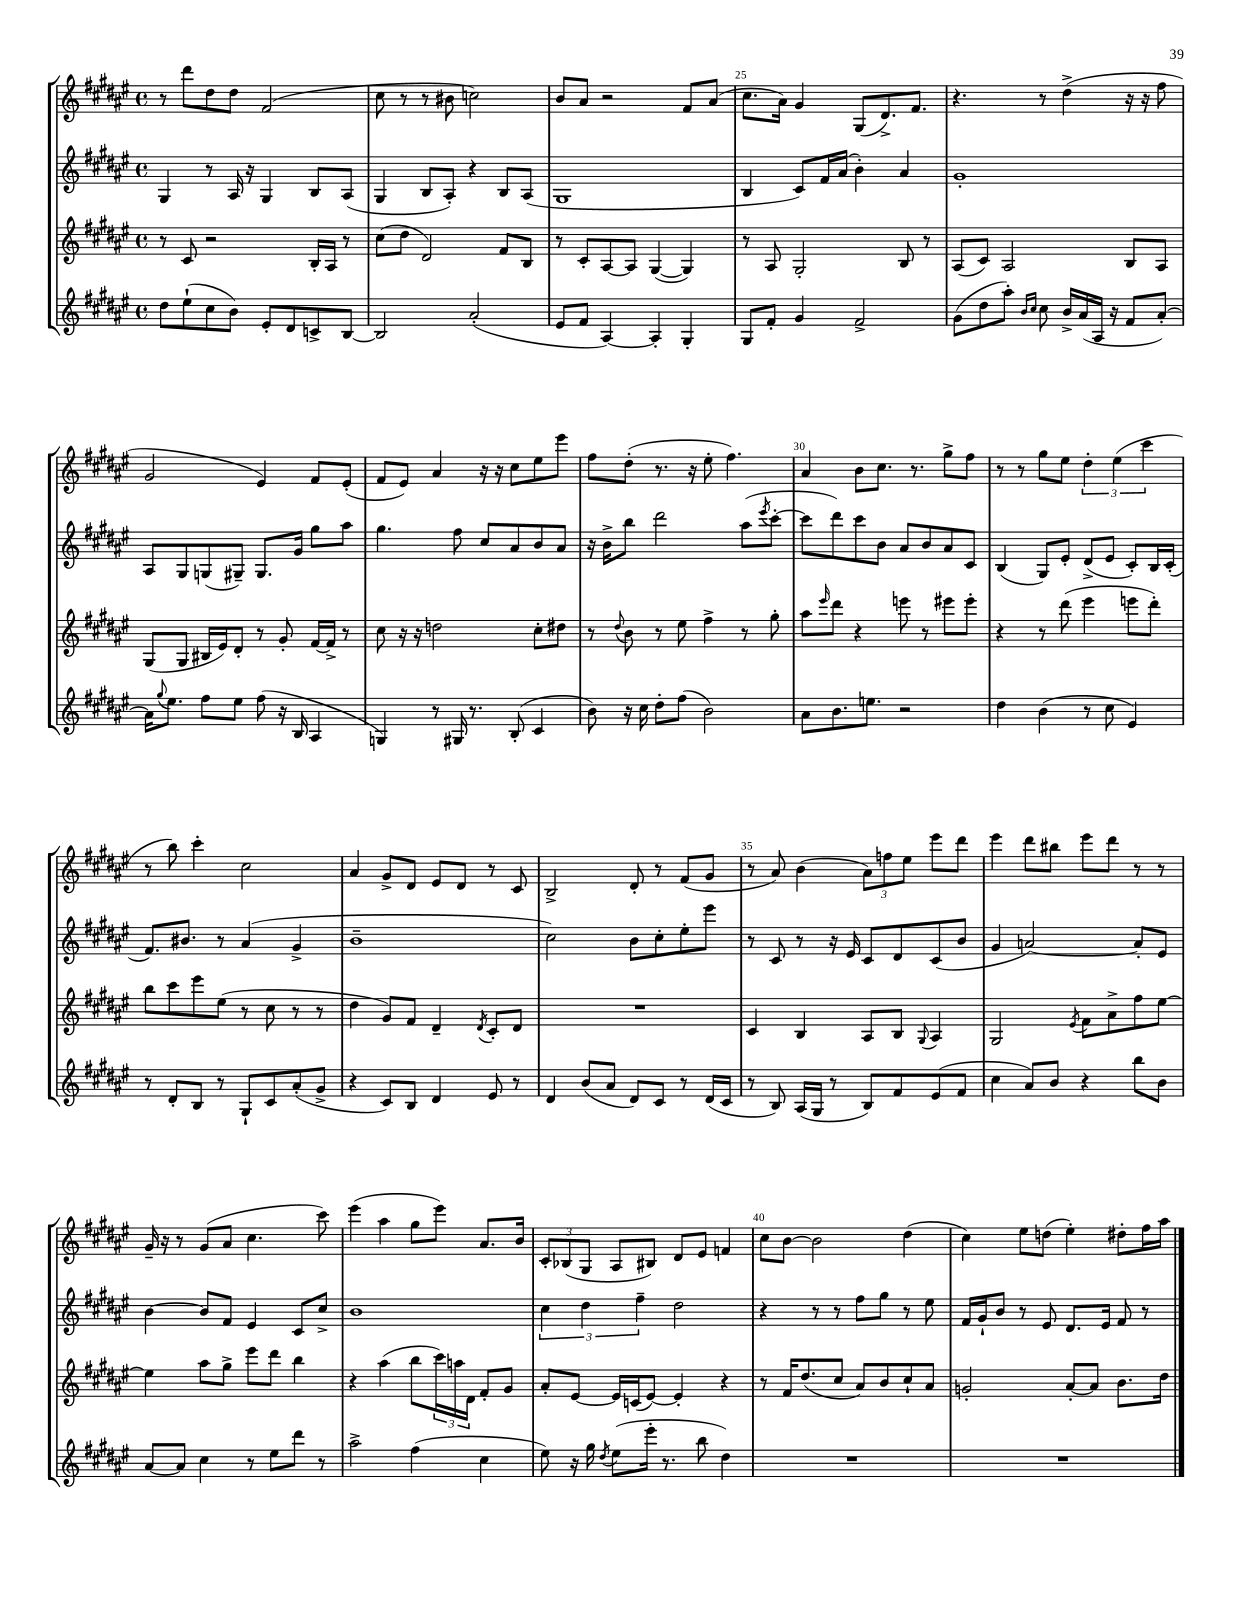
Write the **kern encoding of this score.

**kern	**kern	**kern	**kern
*staff4	*staff3	*staff2	*staff1
*clefG2	*clefG2	*clefG2	*clefG2
*k[f#c#g#d#a#e#]	*k[f#c#g#d#a#e#]	*k[f#c#g#d#a#e#]	*k[f#c#g#d#a#e#]
*M4/4	*M4/4	*M4/4	*M4/4
*met(c)	*met(c)	*met(c)	*met(c)
8dd#	8r	4G#	8r
(8ee#`	8c#	.	8ddd#
8cc#	2r	8r	8dd#
8b)	.	16A#	8dd#
.	.	16r	.
8e#'	.	4G#	(2f#
8d#	.	.	.
8c^	16B'	8B	.
.	16A#	.	.
[8B	8r	(8A#	.
=	=	=	=
2B]	(8cc#	4G#	8cc#
.	8dd#	.	8r
.	2d#)	8B	8r
.	.	8A#')	8b#
(2a#'	.	4r	2cc)
.	8f#	8B	.
.	8B	(8A#	.
=	=	=	=
8e#	8r	1G#	8b
8f#	8c#'	.	8a#
[4A#)	[8A#	.	2r
.	8A#]	.	.
4A#']	([4G#	.	.
4G#'	4G#])	.	8f#
.	.	.	(8a#
=	=	=	=
8G#	8r	4B	8.cc#
8f#'	8A#	.	.
.	.	.	16a#)
4g#	2G#'	8c#)	4g#
.	.	16f#	.
.	.	(16a#	.
2f#^	.	4b')	(8G#
.	.	.	8.d#^)
.	8B	4a#	.
.	.	.	8.f#
.	8r	.	.
=	=	=	=
(8g#	(8A#	1g#'	4.r
8dd#	8c#)	.	.
8aa#')	2A#	.	.
16qqb	.	.	.
16qqcc#	.	.	.
8cc#	.	.	8r
16b^	.	.	(4dd#^
(16a#	.	.	.
16A#	.	.	.
16r	.	.	.
8f#	8B	.	16r
.	.	.	16r
[8a#')	8A#	.	8ff#
=	=	=	=
16a#]	(8G#	8A#	2g#
8qqgg#	.	.	.
8.ee#	.	.	.
.	8G#	8G#	.
8ff#	16B#	(8G	.
.	16e#)	.	.
8ee#	8d#'	8G#~)	.
(8ff#	8r	8.G#	4e#)
16r	8g#'	.	.
16B	.	16g#	.
4A#	[16f#	8gg#	8f#
.	16f#^]	.	.
.	8r	8aa#	(8e#'
=	=	=	=
4G)	8cc#	4.gg#	8f#
.	16r	.	8e#)
.	16r	.	.
8r	2dd	.	4a#
16G#	.	8ff#	.
8.r	.	.	.
.	.	8cc#	16r
.	.	.	16r
(8B'	.	8a#	8cc#
4c#	8cc#'	8b	8ee#
.	8dd#	8a#	8eee#
=	=	=	=
8b)	8r	16r	8ff#
.	.	16b^	.
.	8qqdd#	.	.
16r	8b	8bb	(8dd#'
16cc#	.	.	.
8dd#'	8r	2ddd#	8.r
(8ff#	8ee#	.	.
.	.	.	16r
2b)	4ff#^	.	8ee#'
.	.	.	4.ff#)
.	8r	(8aa#	.
.	.	8qeee#	.
.	8gg#'	[8ccc#'	.
=	=	=	=
8a#	8aa#	8ccc#]	4a#
.	16qqeee#	.	.
8.b	8ddd#	8ddd#)	.
.	4r	8ccc#	8b
8.ee	.	.	.
.	.	8b	8.cc#
2r	8eee	8a#	.
.	.	.	8.r
.	8r	8b	.
.	8eee#	8a#	8gg#^
.	8eee#'	8c#	8ff#
=	=	=	=
4dd#	4r	(4B	8r
.	.	.	8r
(4b	8r	8G#)	8gg#
.	(8ddd#	8e#'	8ee#
8r	4eee#	(8d#^	6dd#'
8cc#	.	8e#	.
.	.	.	(6ee#
4e#)	8eee	8c#')	.
.	.	.	6ccc#
.	8ddd#')	16B	.
.	.	(16c#'	.
=	=	=	=
8r	8bb	8.f#)	8r
8d#'	8ccc#	.	8bb)
.	.	8.b#	.
8B	8eee#	.	4ccc#'
8r	(8ee#	8r	.
8G#`	8r	(4a#	2cc#
8c#	8cc#	.	.
(8a#'	8r	4g#^	.
8g#^	8r	.	.
=	=	=	=
4r	4dd#	1b~	4a#
8c#)	8g#)	.	8g#^
8B	8f#	.	8d#
4d#	4d#~	.	8e#
.	.	.	8d#
.	8qd#	.	.
8e#	8c#'	.	8r
8r	8d#	.	8c#
=	=	=	=
4d#	1r	2cc#)	2B^
(8b	.	.	.
8a#	.	.	.
8d#)	.	8b	8d#'
8c#	.	8cc#'	8r
8r	.	8ee#'	(8f#
(16d#	.	8eee#	8g#
16c#	.	.	.
=	=	=	=
8r	4c#	8r	8r
8B)	.	8c#	8a#)
(16A#	4B	8r	(4b
16G#	.	.	.
8r	.	16r	.
.	.	16e#	.
8B)	8A#	8c#	12a#)
.	.	.	12ff
8f#	8B	8d#	.
.	.	.	12ee#
.	8qqG#	.	.
(8e#	4A#	(8c#	8eee#
8f#	.	8b	8ddd#
=	=	=	=
4cc#	2G#	4g#	4eee#
8a#)	.	[2a)	8ddd#
8b	.	.	8bb#
.	8qe#	.	.
4r	8f#	.	8eee#
.	8a#^	.	8ddd#
8bb	8ff#	8a']	8r
8b	[8ee#	8e#	8r
=	=	=	=
[8a#	4ee#]	[4b	16g#~
.	.	.	16r
8a#]	.	.	8r
4cc#	8aa#	8b]	(8g#
.	8gg#^	8f#	8a#
8r	8eee#	4e#	4.cc#
8ee#	8ddd#	.	.
8ddd#	4bb	8c#	.
8r	.	8cc#^	8ccc#)
=	=	=	=
2aa#^	4r	1b	(4eee#
.	(4aa#	.	4aa#
(4ff#	8bb	.	8gg#
.	24ccc#)	.	8eee#)
.	24aa	.	.
.	24d#	.	.
4cc#	8f#'	.	8.a#
.	8g#	.	.
.	.	.	16b
=	=	=	=
8ee#)	8a#'	6cc#	12c#'
.	.	.	(12B-
16r	[8e#	.	.
.	.	6dd#	12G#
16gg#	.	.	.
8qdd#	.	.	.
(8ee#	16e#]	.	8A#
.	(16c	.	.
.	.	6ff#~	.
16eee#'	[8e#)	.	8B#)
8.r	.	.	.
.	4e#']	2dd#	8d#
8bb	.	.	8e#
4dd#)	4r	.	4f
=	=	=	=
1r	8r	4r	8cc#
.	16f#	.	[8b
.	(8.dd#	.	.
.	.	8r	2b]
.	8cc#	8r	.
.	8a#)	8ff#	.
.	8b	8gg#	.
.	8cc#`	8r	(4dd#
.	8a#	8ee#	.
=	=	=	=
1r	2g'	16f#	4cc#)
.	.	16g#`	.
.	.	8b	.
.	.	8r	8ee#
.	.	8e#	(8dd
.	[8a#'	8.d#	4ee#')
.	8a#]	.	.
.	.	16e#	.
.	8.b	8f#	8dd#'
.	.	8r	16ff#
.	16dd#	.	16aa#
==	==	==	==
*-	*-	*-	*-
